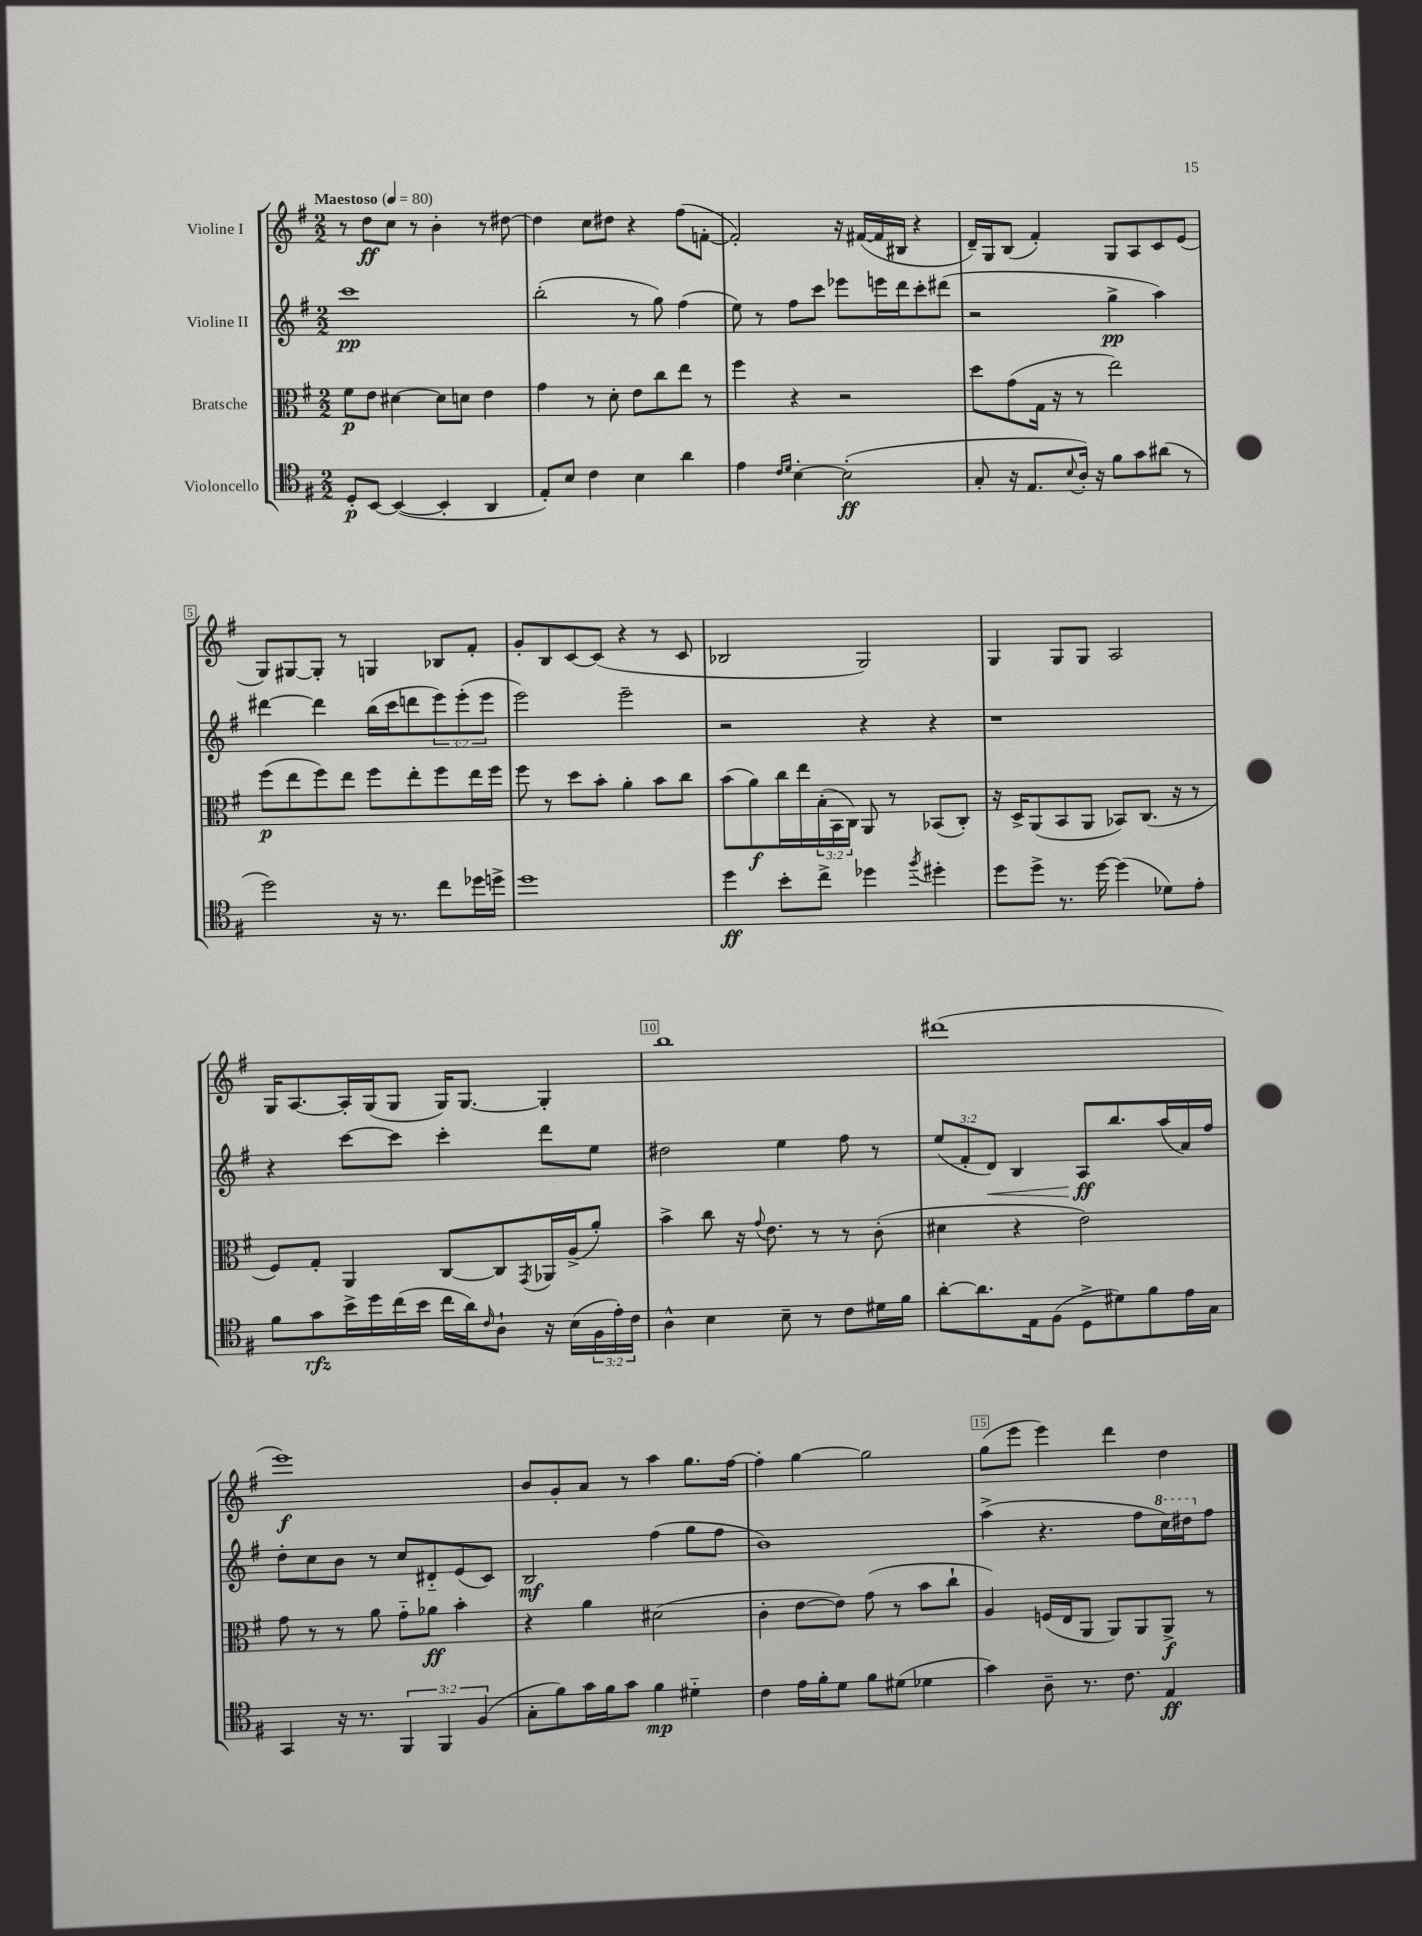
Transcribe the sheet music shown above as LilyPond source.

<<
\new StaffGroup <<
\new Staff = "s0" \with { instrumentName = "Violine I" } {
    \clef treble \key g \major \numericTimeSignature \time 2/2 \tempo "Maestoso" 4 = 80
    r8 d''8\ff c''8 r8 b'4-. r8 dis''8~ |
    dis''4 c''8 dis''8 r4 fis''8( f'8~-. |
    f'2-.) r16 fis'16~( fis'16 bis16 r4 |
    d'16--) g16 b8( fis'4-.) g8 a8 c'8 e'8( |
    g8) gis8~ gis8-. r8 g4 bes8 fis'8-. |
    g'8-. b8 c'8~ c'8( r4 r8 c'8 |
    bes2 g2) |
    g4 g8 g8 a2 |
    g16 a8.~ a16-. g16( g8 g16) g8.~ g4-. |
    b''1 |
    dis'''1( |
    e'''1\f) |
    b'8 g'8-. a'8 r8 a''4 g''8. fis''16~ |
    fis''4-. g''4~ g''2 |
    g''8( e'''8 e'''4) d'''4 d''4 \bar "|." |
}
\new Staff = "s1" \with { instrumentName = "Violine II" } {
    \clef treble \key g \major \numericTimeSignature \time 2/2 \override Staff.TupletNumber.text = #tuplet-number::calc-fraction-text
    c'''1\pp |
    b''2-.( r8 g''8) fis''4( |
    e''8) r8 fis''8 c'''8 ees'''8 e'''16 d'''16 c'''8-. dis'''8( |
    r2 g''4->\pp a''4) |
    dis'''4~ dis'''4 b''16( c'''16 d'''8 \tuplet 3/2 { e'''8) e'''8-.( e'''8 } |
    e'''2) e'''2-- |
    r2 r4 r4 |
    r1 |
    r4 c'''8~ c'''8 c'''4-. d'''8 e''8 |
    dis''2 e''4 fis''8 r8 |
    \tuplet 3/2 { e''8( fis'8-. d'8\<) } b4 a8\ff\! b''8. a''16( a'16) fis''16 |
    d''8-. c''8 b'8 r8 c''8 dis'8-_ e'8( c'8) |
    b2\mf fis''4( g''8 fis''8 |
    b'1) |
    a''4->( r4. fis''8 \ottava #1 c'''16) dis'''16 \ottava #0 fis''8 \bar "|." |
}
\new Staff = "s2" \with { instrumentName = "Bratsche" } {
    \clef alto \key g \major \numericTimeSignature \time 2/2 \override Staff.TupletNumber.text = #tuplet-number::calc-fraction-text
    fis'8\p e'8 dis'4~ dis'8 d'8 e'4 |
    g'4 r8 d'8-. e'8 c''8 e''8 r8 |
    fis''4 r4 r2 |
    d''8 g'8( g16 r16 r8 e''2) |
    fis''8\p( e''8 fis''8) e''8 fis''8 e''8-. fis''8 e''16 fis''16 |
    fis''8 r8 d''8 b'8-. a'4-. b'8 c''8 |
    b'8( a'8\f) c''16 e''16 \tuplet 3/2 { b16-.( b,16 c16) } a,8 r8 bes,8( c8-.) |
    r16 d16-> a,8( b,8 a,8 bes,8) c8.( r16 r8 |
    fis8) g8-. a,4 c8~ c8 \acciaccatura { g,8 } aes,16 a16->( a'8-.) |
    b'4-> c''8 r16 \appoggiatura { g'8 } e'8. r8 r8 c'8-.( |
    dis'4 r4 e'2) |
    g'8 r8 r8 a'8 g'8-_ aes'8\ff b'4-. |
    r4 a'4 dis'2( |
    c'4-. e'8~ e'8) g'8( r8 b'8 c''8-! |
    a4) f16( e16 a,8 a,8) a,8 a,8->\f r8 \bar "|." |
}
\new Staff = "s3" \with { instrumentName = "Violoncello" } {
    \clef tenor \key g \major \numericTimeSignature \time 2/2 \override Staff.TupletNumber.text = #tuplet-number::calc-fraction-text
    d8-.\p b,8~ b,4~( b,4-. a,4 |
    e8-.) b8 c'4 b4 a'4 |
    e'4 \grace { c'16 d'16 } b4~-. b2-.\ff( |
    g8-. r16 e8. \appoggiatura { b8 } a16-.) r16 fis'8 g'8 ais'8( r8 |
    d''2) r16 r8. c''8 des''16 d''16-> |
    d''1 |
    d''4\ff b'8-. c''8-> des''4 \acciaccatura { fis''8 } dis''4-. |
    d''8 d''8-> r8. d''16~ d''4( des'8) e'8-. |
    fis'8 g'8\rfz b'16-> d''16 c''16( b'16 c''16 a'16) \grace { c'16 } a8-! r16 b16( \tuplet 3/2 { fis16 e'16-.) c'16 } |
    a4-^ b4 b8-- r8 c'8 dis'16 fis'16 |
    a'8~-. a'8. e16 fis8( d8-> dis'8) fis'8 e'16 g16 |
    g,4 r16 r8. \tuplet 3/2 { fis,4 fis,4 fis4( } |
    g8-. fis'8) g'16 fis'16 g'8 fis'4\mp dis'4-_ |
    c'4 e'16 fis'16-. d'8 fis'8 dis'8( des'4 |
    g'4) a8-- r8. c'8. e4\ff \bar "|." |
}
>>
>>
\layout { \context { \Score \override BarNumber.break-visibility = ##(#f #t #t) barNumberVisibility = #(every-nth-bar-number-visible 5) \override BarNumber.stencil = #(make-stencil-boxer 0.1 0.3 ly:text-interface::print) } }
